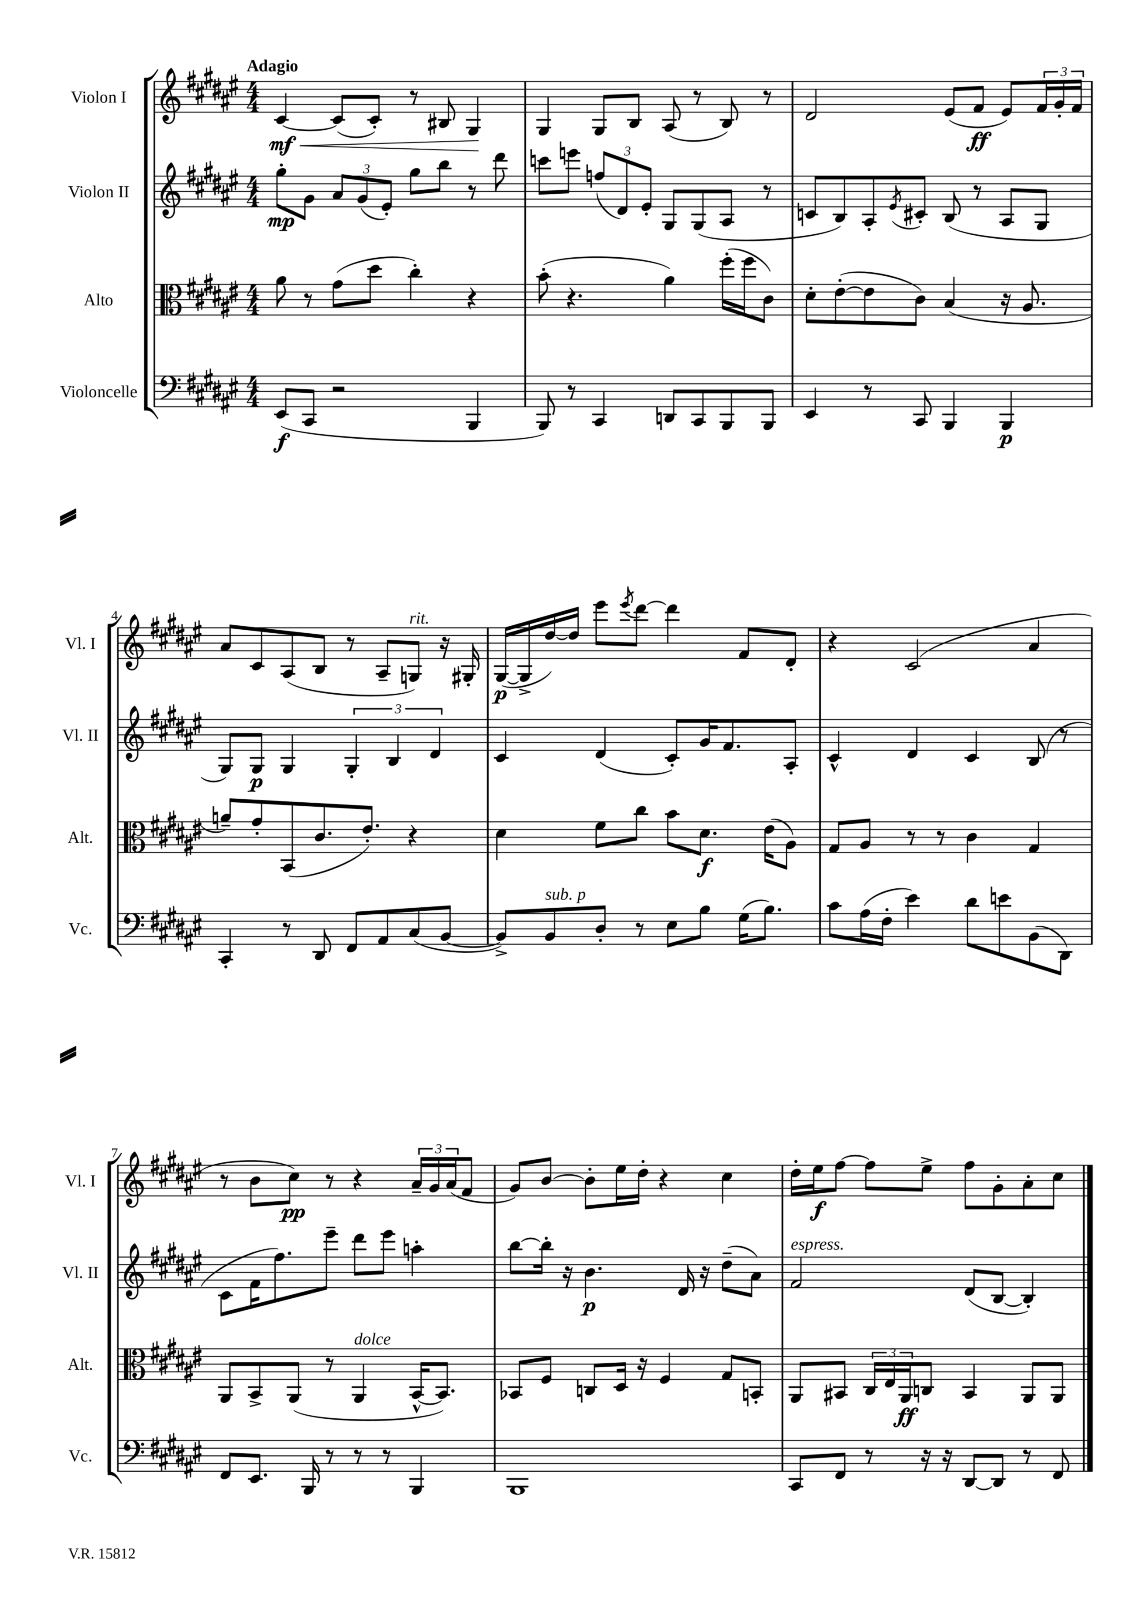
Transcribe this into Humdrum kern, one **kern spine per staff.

**kern	**kern	**kern	**kern
*staff4	*staff3	*staff2	*staff1
*clefF4	*clefC3	*clefG2	*clefG2
*k[f#c#g#d#a#e#]	*k[f#c#g#d#a#e#]	*k[f#c#g#d#a#e#]	*k[f#c#g#d#a#e#]
*M4/4	*M4/4	*M4/4	*M4/4
(8EE#/L	8a#\	8gg#'\L	[4c#/
8CC#/J	8r	8g#\J	.
2r	(8g#\L	12a#/L	(8c#/]L
.	.	(12g#/	.
.	8dd#\J	.	8c#'/J)
.	.	12e#'/J)	.
.	4cc#'\)	8gg#\L	8r
.	.	8bb\J	8B#/
4BBB/	4r	8r	4G#/
.	.	8ddd#\	.
=	=	=	=
8BBB/)	(8b'\	8ccc\L	4G#/
8r	4.r	8eee\J	.
4CC#/	.	(12ff/L	8G#/L
.	.	12d#/)	.
.	.	.	8B/J
.	.	12e#'/J	.
8DD/L	4a#\)	8G#/L	(8A#/
8CC#/	.	(8G#/	8r
8BBB/	(16ff#'\LL	8A#/J	8B/)
.	16ff#\J	.	.
8BBB/J	8c#\J)	8r	8r
=	=	=	=
4EE#/	8d#'\L	8c/L	2d#/
.	([8e#'\	8B/)	.
8r	8e#\]	8A#'/	.
.	.	8qe#/	.
8CC#/	8c#\J)	8c#'/J	.
4BBB/	(4B/	(8B/	(8e#/L
.	.	8r	8f#/J
4BBB/	16r	8A#/L	8e#/L)
.	8.A#/	.	.
.	.	8G#/J	24f#/L
.	.	.	24g#'/
.	.	.	24f#/JJ
=	=	=	=
4CC#'/	8a~/L)	8G#/L)	8a#/L
.	8g#'/	8G#/J	8c#/
8r	(8BB/	4G#/	(8A#/
8DD#/	8.c#/	.	8B/J
8FF#/L	.	6G#'/	8r
.	8.e#'/J)	.	.
8AA#/	.	.	8A#~/L
.	.	6B/	.
(8C#/	4r	.	8G/J)
.	.	6d#/	.
[8BB/J	.	.	16r
.	.	.	16G#'/
=	=	=	=
8BB^/]L)	4d#\	4c#/	([16G#/LL
.	.	.	16G#^/]
8BB/	.	.	[16dd#/)
.	.	.	16dd#/]JJ
8D#'/J	8f#\L	(4d#/	8eee#\L
.	.	.	8qeee#/
8r	8cc#\J	.	[8ddd#\J
8E#\L	8b\L	8c#'/L)	4ddd#\]
8B\J	8.d#\J	16g#/K	.
.	.	8.f#/	.
(16G#\LK	.	.	8f#/L
8.B\J)	(16e#\LK	.	.
.	8A#\J)	8A#'/J	8d#'/J
=	=	=	=
8c#\L	8G#/L	4c#^^/	4r
(16A#\L	8A#/J	.	.
16F#'\JJ	.	.	.
4e#\)	8r	4d#/	(2c#/
.	8r	.	.
8d#\L	4c#\	4c#/	.
8e\	.	.	.
(8BB\	4G#/	(8B/	4a#/
8DD#\J)	.	8r	.
=	=	=	=
8FF#/L	8AA#/L	8c#\L	8r
8.EE#/J	8BB^/	16f#\K	8b\L
.	.	8.ff#\)	.
.	(8AA#/J	.	8cc#\J)
16BBB/	.	.	.
8r	8r	8eee#~\J	8r
8r	4AA#/	8ddd#\L	4r
8r	.	8eee#\J	.
4BBB/	[16BB^^/LK	4aa'\	24a#~/LL
.	.	.	24g#/
.	8.BB/]J)	.	.
.	.	.	(24a#/J
.	.	.	8f#/J
=	=	=	=
1BBB	8BB-/L	[8bb\L	8g#/L)
.	8F#/J	16bb'\]Jk	[8b/J
.	.	16r	.
.	8C/L	4.b\	8b'\]L
.	16D#/Jk	.	16ee#\L
.	16r	.	16dd#'\JJ
.	4F#/	.	4r
.	.	16d#/	.
.	.	16r	.
.	8G#/L	(8dd#~\L	4cc#\
.	8BB'/J	8a#\J)	.
=	=	=	=
8CC#/L	8AA#/L	2f#/	16dd#'\LL
.	.	.	16ee#\J
8FF#/J	8BB#/J	.	[8ff#\J
8r	24C#/LL	.	8ff#\]L
.	24E#/	.	.
.	24AA#/J	.	.
16r	8C/J	.	8ee#^\J
16r	.	.	.
[8DD#/L	4BB#/	(8d#/L	8ff#\L
8DD#/]J	.	[8B/J	8g#'\
8r	8AA#/L	4B'/])	8a#'\
8FF#/	8AA#/J	.	8cc#\J
==	==	==	==
*-	*-	*-	*-
